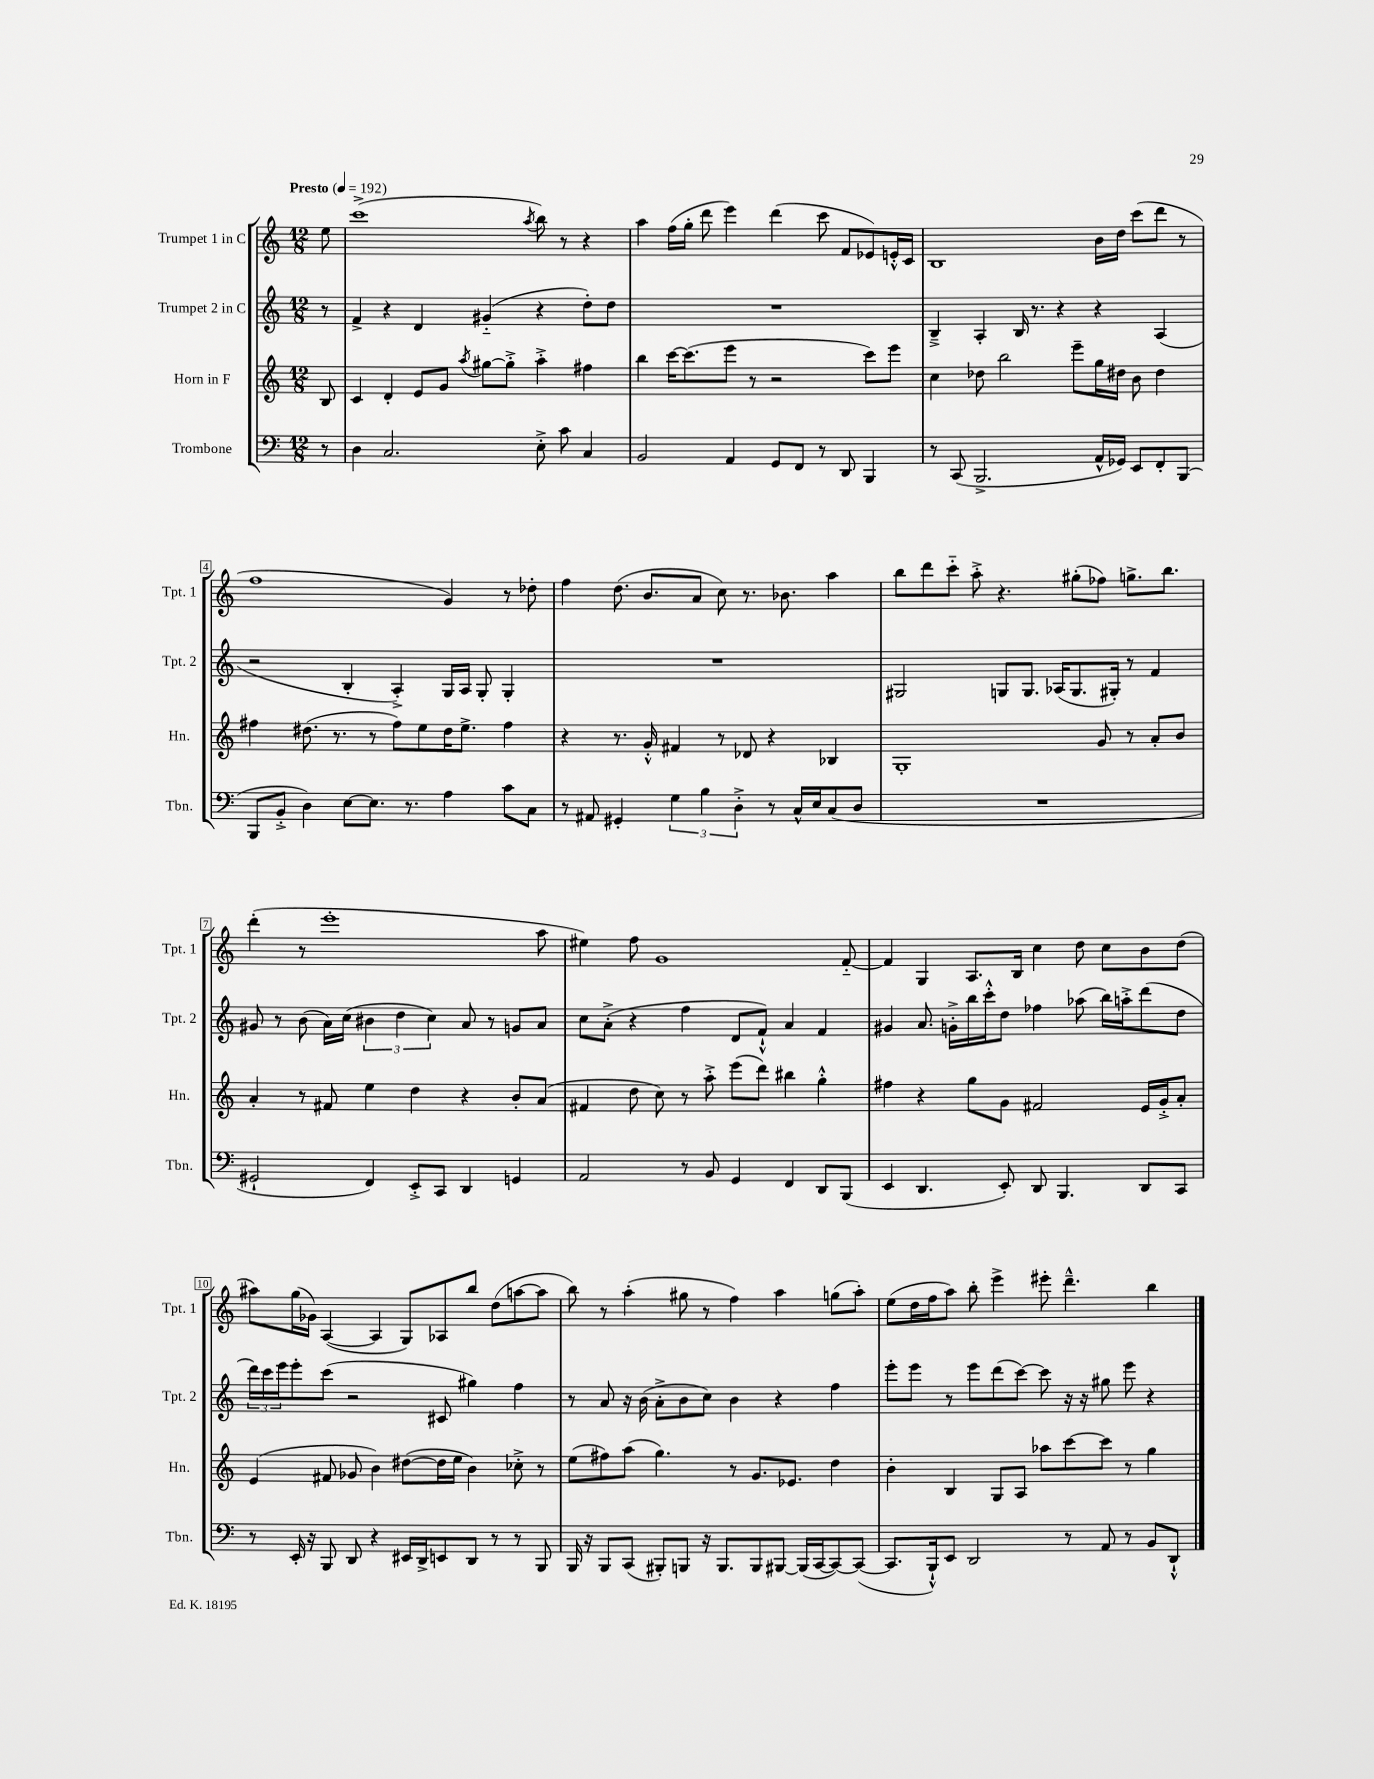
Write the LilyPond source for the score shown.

<<
\new StaffGroup <<
\new Staff = "s0" \with { instrumentName = "Trumpet 1 in C" shortInstrumentName = "Tpt. 1" } {
    \clef treble \key c \major \numericTimeSignature \time 12/8 \partial 8 \tempo "Presto" 4 = 192
    e''8 |
    c'''1->( \acciaccatura { a''8 } b''8) r8 r4 |
    a''4 f''16( g''16-. d'''8 e'''4) d'''4( c'''8 f'8 ees'8) e'16-.-^ c'16 |
    b1 b'16 d''16 c'''8( d'''8 r8 |
    f''1 g'4) r8 des''8-. |
    f''4 d''8.( b'8. a'8 c''8) r8. bes'8. a''4 |
    b''8 d'''8 c'''8-_ a''8-.-> r4. gis''8-.( fes''8) g''8.-> b''8. |
    d'''4-.( r8 e'''1-. a''8 |
    eis''4) f''8 g'1 f'8~-_ |
    f'4 g4 a8. b16 c''4 d''8 c''8 b'8 d''8( |
    ais''8) g''16( ges'16) a4~( a4 g8) aes8 b''8 d''8( a''8~ a''8 |
    b''8) r8 a''4-.( gis''8 r8 f''4) a''4 g''8( a''8-.) |
    e''8( d''16 f''16 a''8) b''8-. e'''4-> eis'''8-. d'''4.---^ b''4 \bar "|." |
}
\new Staff = "s1" \with { instrumentName = "Trumpet 2 in C" shortInstrumentName = "Tpt. 2" } {
    \clef treble \key c \major \numericTimeSignature \time 12/8 \partial 8
    r8 |
    f'4-> r4 d'4 gis'4-_( r4 d''8-.) d''8 |
    R1. |
    b4---> a4-. b16 r8. r4 r4 a4( |
    r2 b4-. a4-.->) g16 a16 g8-. g4-. |
    R1. |
    gis2 g8 g8. aes16( g8. gis16-.) r8 f'4 |
    gis'8 r8 b'8( a'16) c''16( \tuplet 3/2 { bis'4 d''4 c''4) } a'8 r8 g'8 a'8 |
    c''8 a'8-.->( r4 f''4 d'8 f'8-!-^) a'4 f'4 |
    gis'4 a'8. g'16-.-> b''16 c'''16-.-^ d''8 fes''4 aes''8( b''16) a''16-.-> d'''8( d''8 |
    \tuplet 3/2 { d'''16) c'''16 e'''16 } e'''8-. c'''8( r2 cis'8 gis''4) f''4 |
    r8 a'8 r16 b'16( a'8-.-> b'8 c''8) b'4 r4 f''4 |
    e'''8-. e'''8 r8 e'''8 d'''8( c'''8~) c'''8 r16 r16 gis''8 e'''8 r4 \bar "|." |
}
\new Staff = "s2" \with { instrumentName = "Horn in F" shortInstrumentName = "Hn." } {
    \clef treble \key c \major \numericTimeSignature \time 12/8 \partial 8
    b8 |
    c'4 d'4-. e'8 g'8 \acciaccatura { a''8 } gis''8~ gis''8-.-> a''4-.-> fis''4 |
    b''4 c'''16~ c'''8.( e'''8 r8 r2 c'''8) e'''8 |
    c''4 des''8 b''2 e'''8-- g''16 dis''16 b'8 dis''4 |
    fis''4 dis''8.( r8. r8 fis''8) e''8 dis''16 e''8.-> fis''4 |
    r4 r8. g'16-.-^ fis'4 r8 des'8 r4 bes4 |
    g1-. g'8 r8 a'8-. b'8 |
    a'4-. r8 fis'8 e''4 d''4 r4 b'8-. a'8( |
    fis'4 d''8 c''8) r8 a''8-.-> e'''8( d'''8) bis''4 g''4-.-^ |
    fis''4 r4 g''8 g'8 fis'2 e'16 g'16-.-> a'8-. |
    e'4( fis'8 ges'8 b'4) dis''8~( dis''16 e''16 b'4) ces''8-.-> r8 |
    e''8( fis''8) a''8( g''4.) r8 g'8. ees'8. d''4 |
    b'4-. b4 g8 a8 aes''8 c'''8~ c'''8 r8 g''4 \bar "|." |
}
\new Staff = "s3" \with { instrumentName = "Trombone" shortInstrumentName = "Tbn." } {
    \clef bass \key c \major \numericTimeSignature \time 12/8 \partial 8
    r8 |
    d4 c2. e8-.-> c'8 c4 |
    b,2 a,4 g,8 f,8 r8 d,8 b,,4 |
    r8 c,8( b,,2.-> a,16-^ ges,16) e,8 f,8-. b,,8( |
    b,,8 b,8-.-> d4) e8~ e8. r8. a4 c'8 c8 |
    r8 ais,8 gis,4-. \tuplet 3/2 { g4 b4 d4-.-> } r8 c16-^ e16 c8( d8 |
    R1. |
    gis,2-! f,4) e,8-.-> c,8 d,4 g,4 |
    a,2 r8 b,8 g,4 f,4 d,8 b,,8( |
    e,4 d,4. e,8-.) d,8 b,,4. d,8 c,8 |
    r8 e,16-. r16 b,,8 d,8 r4 eis,16 d,16-> e,8 d,8 r8 r8 b,,8 |
    b,,16 r16 b,,8 c,8( bis,,8-.) b,,8 r16 b,,8. b,,8 bis,,8~ bis,,16( c,16~ c,8~) c,8~( |
    c,8. b,,16-!-^) e,8 d,2 r8 a,8 r8 b,8 d,8-!-^ \bar "|." |
}
>>
>>
\layout { \context { \Score \override BarNumber.stencil = #(make-stencil-boxer 0.1 0.3 ly:text-interface::print) } }
